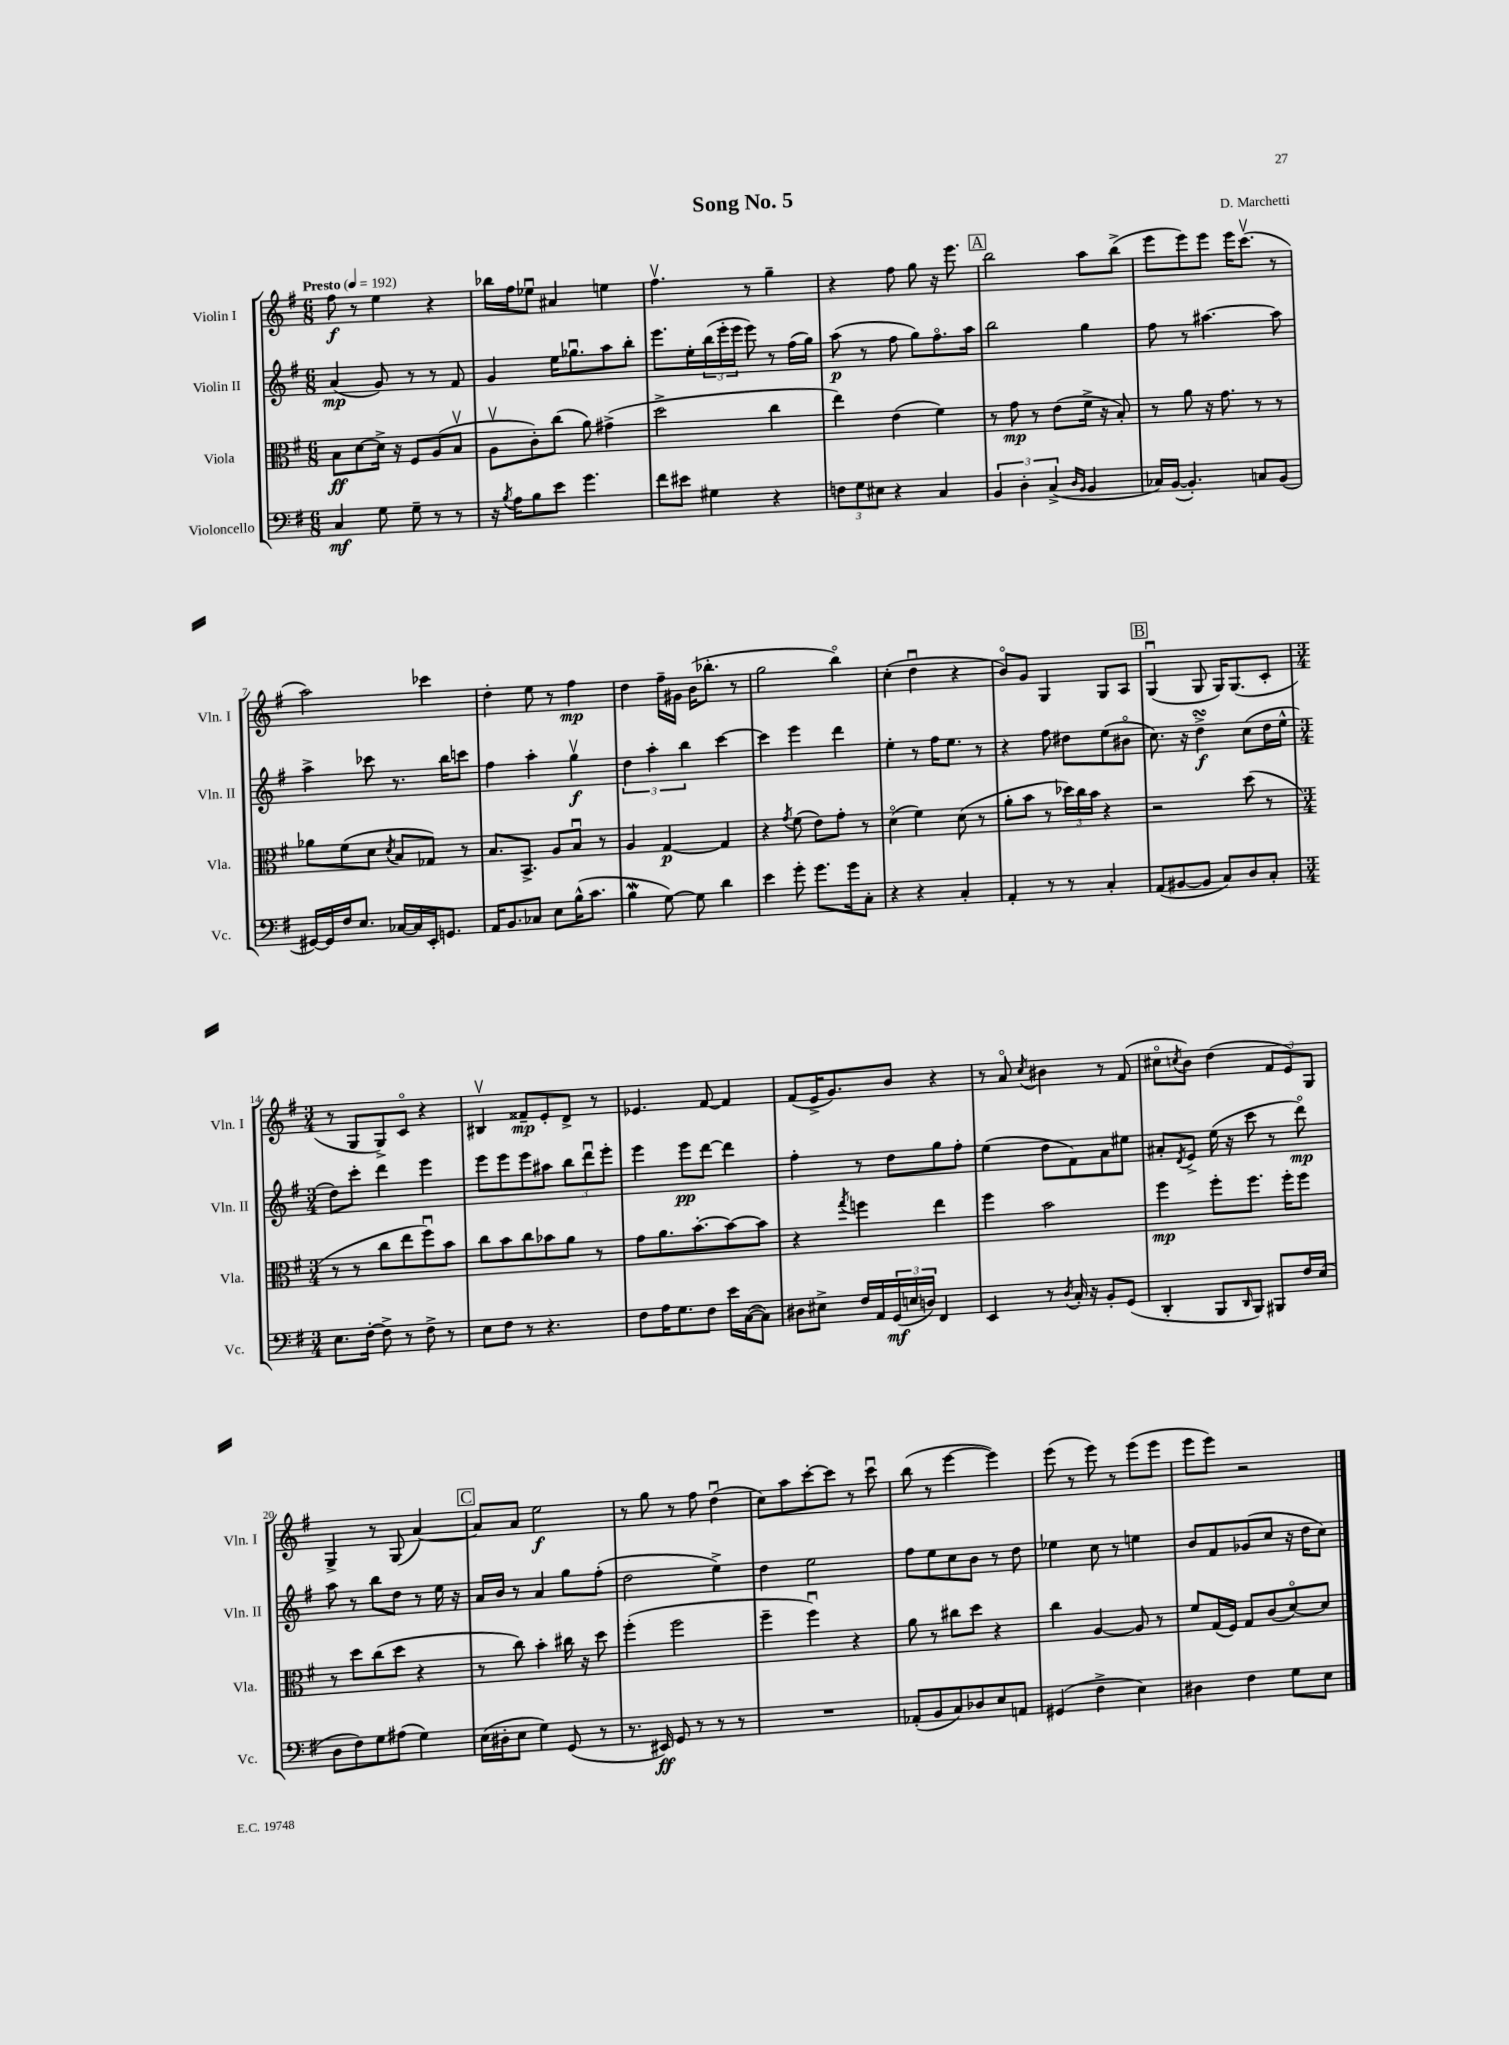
\header { title = "Song No. 5" composer = "D. Marchetti" }
<<
\new StaffGroup <<
\new Staff = "s0" \with { instrumentName = "Violin I" shortInstrumentName = "Vln. I" } {
    \clef treble \key g \major \numericTimeSignature \time 6/8 \tempo "Presto" 4 = 192
    fis''8\f r8 e''4 r4 |
    bes''16 fis''16 ees''8\downbow ais'4 e''4 |
    fis''4.\upbow r8 g''4-- |
    r4 fis''8 g''8 r16 e'''8. |
    \mark \markup { \box "A" } b''2 a''8 b''8->( |
    e'''8 e'''8) e'''8 e'''16 c'''8.\upbow( r8 |
    a''2) ces'''4 |
    d''4-. e''8 r8 fis''4\mp |
    d''4 fis''16-- gis'16 b'16( bes''8.-. r8 |
    g''2 b''4\flageolet) |
    c''4-.( d''4\downbow r4 |
    b'8\flageolet) g'8 g4 g8 a8 |
    \mark \markup { \box "B" } g4\downbow( g8 g16) g8.( c'8-. |
    \numericTimeSignature \time 3/4 r8 g8 g8->) c'8\flageolet r4 |
    bis4\upbow fisis'8--\mp e'8-. d'8-> r8 |
    ees'4. fis'8~ fis'4 |
    fis'8( e'16-> g'8.) b'8 r4 |
    r8 a'8\flageolet \acciaccatura { c''8 } bis'4 r8 fis'8( |
    cis''8\flageolet \acciaccatura { c''8 } b'8) d''4( \tuplet 3/2 { fis'8 e'8) g8 } |
    g4-> r8 g8( a'4~) |
    \mark \markup { \box "C" } a'8 a'8 e''2\f |
    r8 g''8 r8 fis''8 d''4\downbow( |
    c''8) a''8 c'''8~-. c'''8 r8 c'''8\downbow |
    b''8( r8 e'''4~ e'''4) |
    e'''8( r8 e'''8) r8 e'''8( e'''8 |
    e'''8 e'''8) r2 \bar "|." |
}
\new Staff = "s1" \with { instrumentName = "Violin II" shortInstrumentName = "Vln. II" } {
    \clef treble \key g \major \numericTimeSignature \time 6/8
    a'4\mp( g'8) r8 r8 fis'8 |
    g'4 e''16 ges''8.\downbow a''8 b''8-. |
    e'''8. e''16-. \tuplet 3/2 { b''16( e'''16-. e'''16 } e'''8) r8 fis''16( g''16) |
    a''8\p( r8 fis''8 g''8) fis''8.\flageolet a''16 |
    \mark \markup { \box "A" } b''2 g''4 |
    fis''8 r8 ais''4.~ ais''8 |
    a''4-> ces'''8 r8. b''16 c'''8 |
    fis''4 a''4-. g''4\upbow\f |
    \tuplet 3/2 { d''4 a''4-. b''4 } c'''4~ |
    c'''4 e'''4 d'''4 |
    e''4-. r8 fis''16 e''8. r8 |
    r4 fis''8 dis''8 e''8( bis'8\flageolet |
    \mark \markup { \box "B" } c''8.) r16 d''4->\turn\f c''8( d''16 e''16-^ |
    \numericTimeSignature \time 3/4 d''8) c'''8-. d'''4 e'''4 |
    e'''8 e'''8 e'''8 ais''8 \tuplet 3/2 { b''8 d'''8\downbow e'''8-. } |
    e'''4 e'''8\pp d'''8~ d'''4 |
    fis''4-. r8 d''8 g''8 fis''8-. |
    e''4( d''8 fis'8) a'8 eis''8 |
    ais'8-. \acciaccatura { d'8 } e'8-> e''16( r16 c'''8 r8 d'''8\flageolet\mp) |
    a''8 r8 b''8 d''8 r8 e''16 r16 |
    \mark \markup { \box "C" } a'16 b'16 r8 a'4 g''8 fis''8-.( |
    d''2 e''4->) |
    d''4 e''2 |
    fis''8 e''8 c''8 b'8 r8 d''8 |
    ees''4 c''8 r8 e''4 |
    b'8 fis'8 ges'8( c''8 r16 d''16 c''8) \bar "|." |
}
\new Staff = "s2" \with { instrumentName = "Viola" shortInstrumentName = "Vla." } {
    \clef alto \key g \major \numericTimeSignature \time 6/8
    b8\ff d'8~ d'16-> r16 fis8 a8( b8\upbow |
    a8\upbow c'8-.) c''8( a'8) gis'4->( |
    d''2-> c''4 |
    e''4) e'4( fis'4) |
    \mark \markup { \box "A" } r8 g'8\mp r8 e'8( fis'16-> r16 b8-.) |
    r8 a'8 r16 g'8. r8 r8 |
    aes'8 fis'8( d'8 \acciaccatura { d'8 } b8 ges8) r8 |
    b8. b,8.-> a8 b8\downbow r8 |
    a4 g4~\p g4 |
    r4 \acciaccatura { g'8 } fis'8( e'8) g'8-. r8 |
    d'4\flageolet( fis'4) d'8( r8 |
    a'8-. b'8 r8 \tuplet 3/2 { des''16) c''16 b'16 } r4 |
    \mark \markup { \box "B" } r2 d''8( r8 |
    \numericTimeSignature \time 3/4 r8 r8 c''8 e''8 fis''8\downbow) b'8 |
    c''8 b'8 c''8 bes'8 a'8 r8 |
    g'8 a'8. b'8.~-. b'8~ b'8 |
    r4 \acciaccatura { g''8 } f''4 e''4 |
    fis''4 b'2 |
    fis''4\mp fis''8-. fis''8. fis''16-. fis''8 |
    r8 d''8 c''8( d''8 r4 |
    \mark \markup { \box "C" } r8 c''8) b'4-. cis''16 r16 d''8 |
    fis''4-.( fis''2 |
    fis''4-- fis''4\downbow) r4 |
    a'8 r8 cis''8 d''8 r4 |
    c''4 a4~ a8 r8 |
    fis'8 g16( fis16) g8 c'8( d'8~\flageolet) d'8 \bar "|." |
}
\new Staff = "s3" \with { instrumentName = "Violoncello" shortInstrumentName = "Vc." } {
    \clef bass \key g \major \numericTimeSignature \time 6/8
    c4\mf g8 g8-- r8 r8 |
    r16 \acciaccatura { b8 } a16 b8 e'8 g'4. |
    fis'8 eis'8 gis4 r4 |
    \tuplet 3/2 { f8 g8 eis8 } r4 c4 |
    \mark \markup { \box "A" } \tuplet 3/2 { b,4 d4-. c4->( } \grace { d16 b,16 } b,4 |
    ces16) b,16~( b,4.-.) c8 b,8( |
    gis,16~) gis,16 fis16 e8. ces16~ ces16 e,16-. g,8. |
    a,16 b,8. ces8 e8 b16-^( c'8. |
    b4\mordent g8~) g8 d'4 |
    e'4 g'8-. g'8. g'16 c8-. |
    r4 r4 c4-. |
    a,4-. r8 r8 c4-. |
    \mark \markup { \box "B" } a,8( bis,8~ bis,8 c8) d8 c8-. |
    \numericTimeSignature \time 3/4 e8. fis16~-. fis8-> r8 fis8-> r8 |
    e8 fis8 r8 r4. |
    fis8 a16 g8. fis8 e'16 c16~( c8) |
    dis8 eis8-> fis16 a,16 \tuplet 3/2 { g,16\mf( e16 d16) } fis,4 |
    e,4 r8 \acciaccatura { d8 } c16-. r16 b,8-. g,8( |
    d,4-. b,,8 \grace { d,16 } b,,8) bis,,8 fis16 e16( |
    d8 fis8) g8 ais8( g4) |
    \mark \markup { \box "C" } e16( dis16-. e8 g4) g,8( r8 |
    r8. eis,16\ff) g,8 r8 r8 r8 |
    R2. |
    aes,8-.( b,8 c8) des8 e8 a,8 |
    gis,4( fis4-> e4) |
    dis4 fis4 g8 e8 \bar "|." |
}
>>
>>
